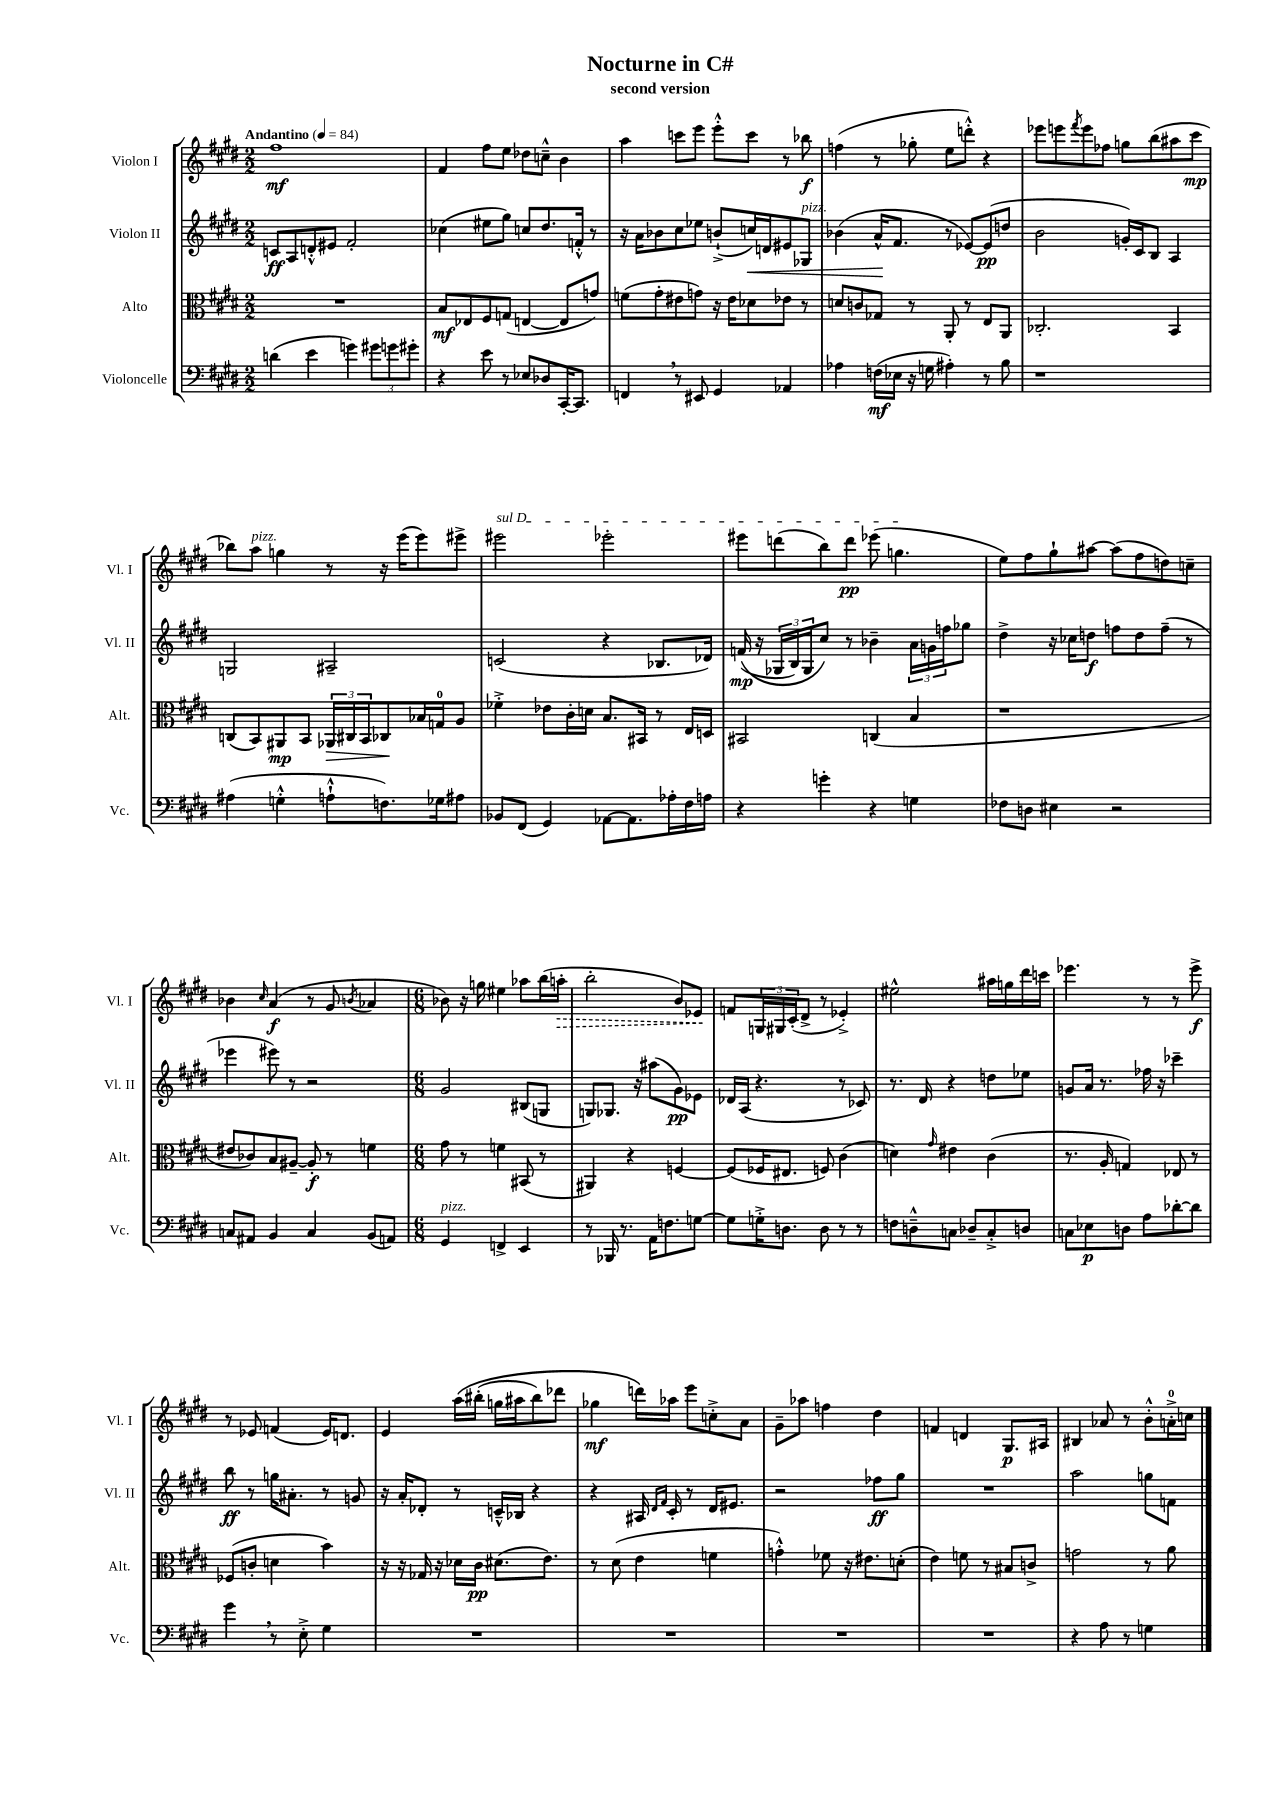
\header { title = "Nocturne in C#" subtitle = "second version" }
<<
\new StaffGroup <<
\new Staff = "s0" \with { instrumentName = "Violon I" shortInstrumentName = "Vl. I" } {
    \clef treble \key e \major \numericTimeSignature \time 2/2 \tempo "Andantino" 4 = 84
    fis''1\mf |
    fis'4 fis''8 e''8 des''8 c''8---^ b'4 |
    a''4 c'''8 e'''8 e'''8-.-^ c'''8 r8 bes''8\f |
    f''4( r8 ges''8-. e''8 d'''8-.-^) r4 |
    ees'''8 e'''8 \acciaccatura { fis'''8 } e'''8 fes''8 g''8 b''8( ais''8 cis'''8\mp |
    bes''8) a''8^\markup { \italic "pizz." } g''4 r8 r16 e'''16( e'''8) eis'''8-> |
    \once \override TextSpanner.bound-details.left.text = \markup { \italic "sul D" } eis'''2\startTextSpan ees'''2-. |
    eis'''8 d'''8( b''8) d'''8\pp ees'''8( g''4.\stopTextSpan |
    e''8) fis''8 gis''8-! ais''8~ ais''8( fis''8 d''8) c''8-- |
    bes'4 \grace { cis''16 } a'4\f( r8 gis'8 \acciaccatura { b'8 } aes'4 |
    \numericTimeSignature \time 6/8 bes'8) r16 g''16 eis''4 aes''8 b''16( \once \override Hairpin.style = #'dashed-line a''16-.\> |
    b''2-. b'8) ees'8\! |
    f'8 \tuplet 3/2 { g16 gis16 cis'16-.( } dis'8-> r8 ees'4-.->) |
    eis''2-^ ais''16 g''16 dis'''16 c'''16 |
    ees'''4. r8 r8 ees'''8->\f |
    r8 ees'8 f'4( ees'16) d'8. |
    e'4 a''16\( bis''16-.( g''16 ais''16 bis''8) des'''8 |
    ges''4\mf d'''16\) aes''16 e'''8 c''8-.-> a'8 |
    gis'8-- aes''8 f''4 dis''4 |
    f'4 d'4 gis8.\p ais16 |
    bis4 aes'8 r8 b'8-.-^ a'16-0-.-> c''16 \bar "|." |
}
\new Staff = "s1" \with { instrumentName = "Violon II" shortInstrumentName = "Vl. II" } {
    \clef treble \key e \major \numericTimeSignature \time 2/2
    c'8\ff a8 d'8-.-^ eis'8 fis'2-. |
    ces''4( eis''8 gis''8) c''8 dis''8. f'16-.-^ r8 |
    r16 a'16 bes'8 cis''8 ees''8 b'8-!->( c''16\<) d'16 eis'8 ges8^\markup { \italic "pizz." } |
    bes'4( a'16-^\! fis'8. r8 ees'8~) ees'8\pp( d''8 |
    b'2 g'16-.) cis'16 b8 a4 |
    g2 ais2-- |
    c'2( r4 bes8. des'16) |
    f'16\mp(\( r16 \tuplet 3/2 { ges16 b16) ges16 } cis''8\) r8 bes'4-- \tuplet 3/2 { a'16 g'16 f''16 } ges''8 |
    dis''4-> r16 ces''16 d''8\f f''8 d''8 f''8--( r8 |
    ees'''4 eis'''8) r8 r2 |
    \numericTimeSignature \time 6/8 gis'2 bis8( g8 |
    g8) ges8. r16 ais''8( gis'8\pp) ees'8 |
    des'16 a16( r4. r8 ces'8) |
    r8. dis'16 r4 d''8 ees''8 |
    g'8 a'16 r8. fes''16 r16 ces'''4-- |
    b''8\ff r8 g''16 ais'8.-. r8 g'8 |
    r16 a'16-. des'8-. r8 c'16---^ bes16 r4 |
    r4 ais16 \grace { dis'16 fis'16 } cis'16-. r8 dis'16 eis'8. |
    r2 fes''8\ff gis''8 |
    R2. |
    a''2 g''8 f'8 \bar "|." |
}
\new Staff = "s2" \with { instrumentName = "Alto" shortInstrumentName = "Alt." } {
    \clef alto \key e \major \numericTimeSignature \time 2/2
    R1 |
    b8\mf ees8 fis8 g8( e4~ e8 g'8) |
    f'8( gis'8-. eis'8 g'8) r16 eis'16 des'8 ees'8 r8 |
    d'8 c'8 ges8 r8 a,8-. r8 e8 a,8 |
    ces2.-. b,4 |
    c8( b,8) ais,8\mp b,8 \tuplet 3/2 { aes,16\> cis16 b,16 } ces8\! bes16 g16-0 a8 |
    fes'4-.-> ees'8 cis'16-. d'16 b8. bis,16 r8 e16 d16 |
    bis,2 c4( b4 |
    r1 |
    eis'8 ces'8) b8 ais8~-- ais8-.\f r8 f'4 |
    \numericTimeSignature \time 6/8 gis'8 r8 f'4 bis,8( r8 |
    ais,4) r4 f4~ |
    f8( fes16 eis8. f8) cis'4( |
    d'4) \grace { gis'16 } eis'4 cis'4( |
    r8. a16-. g4) ees8 r8 |
    fes8( c'8-. d'4 b'4) |
    r16 r16 ges16 r16 des'16 cis'16\pp dis'8.( e'8.) |
    r8 dis'8( e'4 f'4 |
    g'4-.-^) fes'8 r16 eis'8. d'8-.( |
    e'4) f'8 r8 bis8 c'8-> |
    g'2 r8 a'8 \bar "|." |
}
\new Staff = "s3" \with { instrumentName = "Violoncelle" shortInstrumentName = "Vc." } {
    \clef bass \key e \major \numericTimeSignature \time 2/2
    d'4( e'4 g'4) \tuplet 3/2 { gis'8 g'8 gis'8-. } |
    r4 e'8 r8 ees8 des8 cis,16~-. cis,8. |
    f,4 \breathe r8 eis,8 gis,4 aes,4 |
    aes4 f16\mf( ees16 r16 g16 ais4-.) r8 b8 |
    r1 |
    ais4( g4-.-^ a8-!-^ f8.) ges16 ais8 |
    bes,8 fis,8( gis,4) aes,8~ aes,8. aes16-. fis16 a16 |
    r4 g'4-. r4 g4 |
    fes8 d8 eis4 r2 |
    c8 ais,8 b,4 c4 b,8( a,8) |
    \numericTimeSignature \time 6/8 gis,4^\markup { \italic "pizz." } f,4-> e,4 |
    r8 bes,,16 r8. a,16 f8. g8~ |
    g8 g16-.-> d8. d8 r8 r8 |
    f8 d8---^ c8 des8-- c8-.-> d8 |
    c8 ees8\p d8 a8 des'8~-. des'8 |
    gis'4 \breathe r8 e8-.-> gis4 |
    R2. |
    R2. |
    R2. |
    R2. |
    r4 a8 r8 g4 \bar "|." |
}
>>
>>
\layout { \context { \Score \remove "Bar_number_engraver" } }
